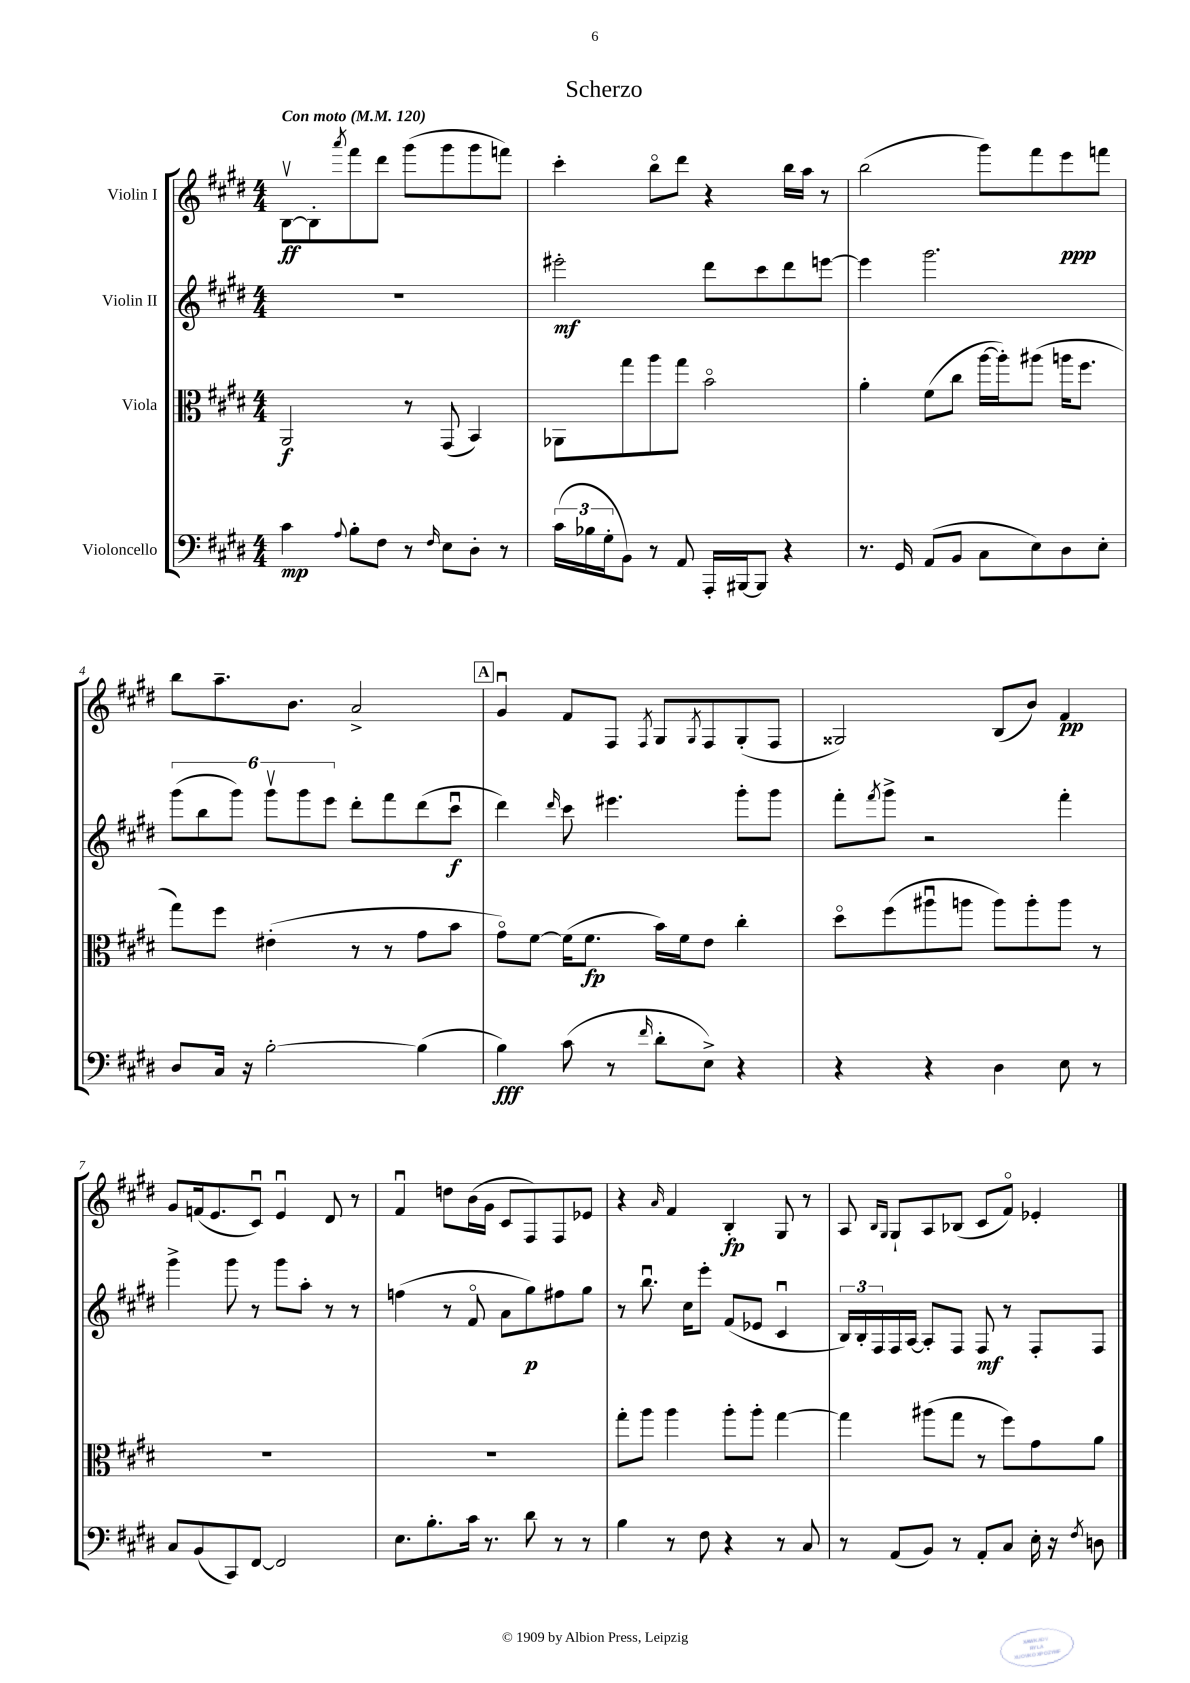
\header { title = "Scherzo" }
<<
\new StaffGroup <<
\new Staff = "s0" \with { instrumentName = "Violin I" } {
    \clef treble \key e \major \numericTimeSignature \time 4/4 \tempo "Con moto" 4 = 120
    b8~\upbow\ff b8-. \acciaccatura { a'''8 } fis'''8 dis'''8 gis'''8( gis'''8 gis'''8 f'''8) |
    cis'''4-. b''8\flageolet dis'''8 r4 b''16 a''16 r8 |
    b''2( gis'''8) fis'''8 e'''8\ppp f'''8 |
    b''8 a''8.-- b'8. a'2-> |
    \mark \markup { \box "A" } gis'4\downbow fis'8 fis8 \acciaccatura { fis8 } gis8 \acciaccatura { gis8 } fis8 gis8-.( fis8 |
    gisis2) b8( b'8) fis'4\pp |
    gis'8 f'16( e'8. cis'8\downbow) e'4\downbow dis'8 r8 |
    fis'4\downbow d''8 b'16( gis'16 cis'8 fis8) fis8 ees'8 |
    r4 \grace { a'16 } fis'4 b4-.\fp gis8 r8 |
    a8 \grace { b16 gis16 } gis8-! a8 bes8( cis'8 fis'8\flageolet) ees'4-. \bar "|." |
}
\new Staff = "s1" \with { instrumentName = "Violin II" } {
    \clef treble \key e \major \numericTimeSignature \time 4/4
    R1 |
    eis'''2-.\mf dis'''8 cis'''8 dis'''8 e'''8~ |
    e'''4 gis'''2. |
    \tuplet 6/4 { gis'''8( b''8 gis'''8) gis'''8\upbow gis'''8 e'''8 } dis'''8-. fis'''8 dis'''8( cis'''8\downbow\f |
    \mark \markup { \box "A" } dis'''4) \grace { dis'''16 } cis'''8 eis'''4. gis'''8-. gis'''8 |
    fis'''8-. \acciaccatura { fis'''8 } gis'''8-> r2 fis'''4-. |
    gis'''4-> gis'''8 r8 gis'''8 a''8-. r8 r8 |
    f''4( r8 fis'8\flageolet a'8 gis''8\p) fis''8 gis''8 |
    r8 b''8.\downbow cis''16 e'''8-. fis'8( ees'8 cis'4\downbow |
    \tuplet 3/2 { b16) b16-. fis16 } fis16 a16~ a8-. fis8 fis8\mf r8 fis8-. fis8 \bar "|." |
}
\new Staff = "s2" \with { instrumentName = "Viola" } {
    \clef alto \key e \major \numericTimeSignature \time 4/4
    a,2\f r8 gis,8( b,4) |
    aes,8 gis''8 a''8 gis''8 b'2\flageolet |
    a'4-. fis'8( cis''8 a''16~ a''16-.) ais''8( a''16 fis''8. |
    gis''8) fis''8 eis'4-.( r8 r8 gis'8 b'8 |
    \mark \markup { \box "A" } gis'8\flageolet) fis'8~ fis'16( fis'8.\fp b'16) fis'16 e'8 cis''4-. |
    dis''8\flageolet fis''8( ais''8\downbow a''8 a''8) a''8-. a''8 r8 |
    R1 |
    R1 |
    gis''8-. a''8 a''4 a''8-. a''8-. gis''4~ |
    gis''4 ais''8( gis''8 r8 fis''8) gis'8 a'8 \bar "|." |
}
\new Staff = "s3" \with { instrumentName = "Violoncello" } {
    \clef bass \key e \major \numericTimeSignature \time 4/4
    cis'4\mp \appoggiatura { a8 } b8-. fis8 r8 \grace { fis16 } e8 dis8-. r8 |
    \tuplet 3/2 { cis'16( bes16 gis16-. } b,8) r8 a,8 a,,16-. bis,,16~ bis,,8 r4 |
    r8. gis,16 a,8( b,8 cis8 e8) dis8 e8-. |
    dis8 cis16 r16 b2~-. b4( |
    \mark \markup { \box "A" } b4\fff) cis'8( r8 \grace { fis'16 } dis'8-. e8->) r4 |
    r4 r4 dis4 e8 r8 |
    cis8 b,8( cis,8) fis,8~ fis,2 |
    e8. b8.-. cis'16 r8. dis'8 r8 r8 |
    b4 r8 fis8 r4 r8 cis8 |
    r8 a,8( b,8) r8 a,8-. cis8 e16-. r16 \acciaccatura { fis8 } d8 \bar "|." |
}
>>
>>
